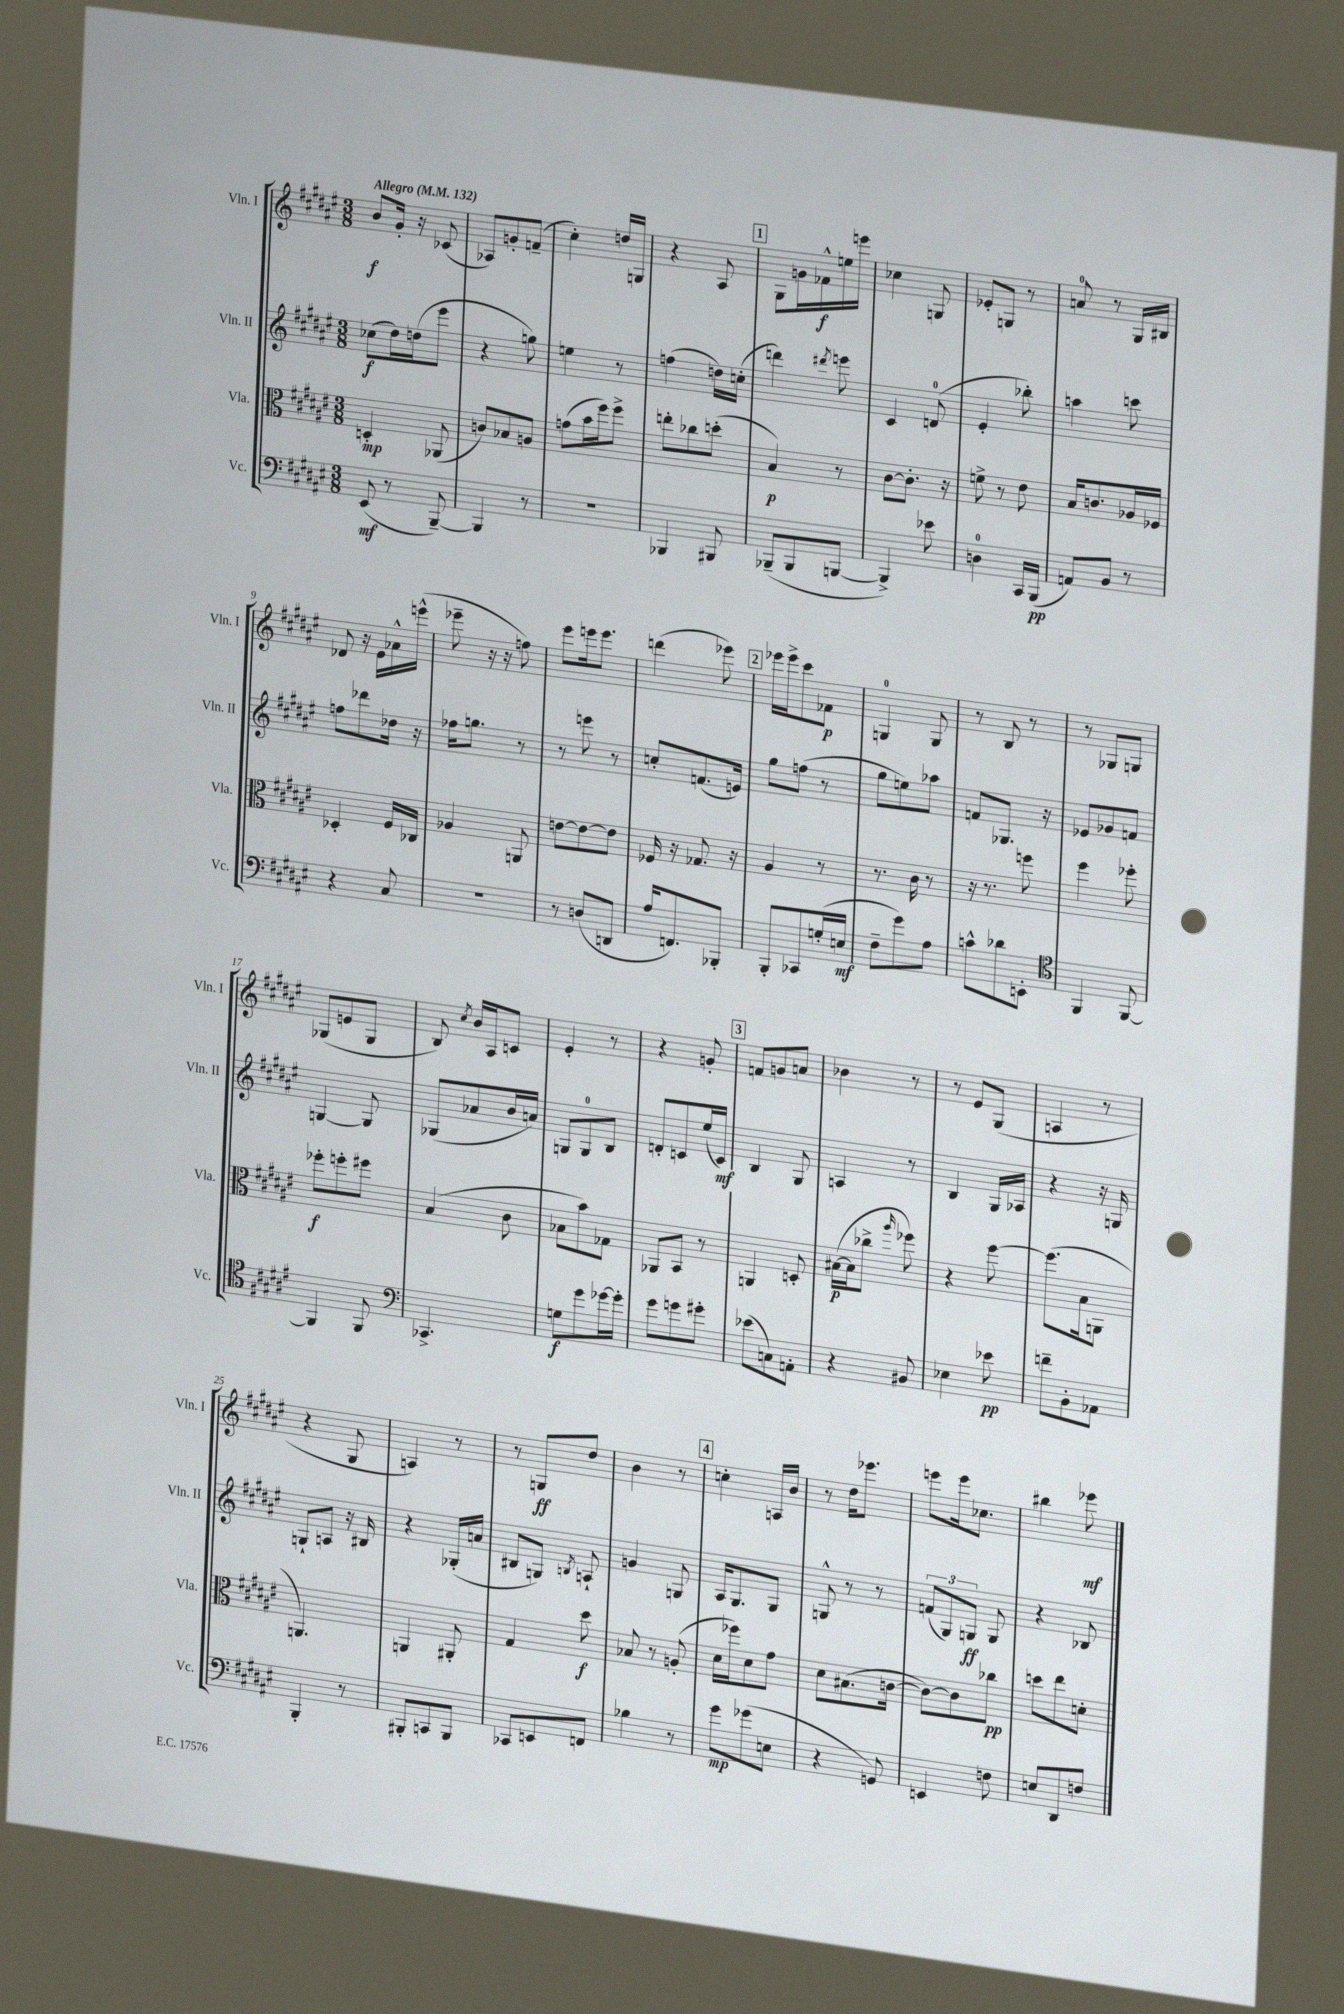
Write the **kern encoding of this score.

**kern	**dynam	**kern	**dynam	**kern	**dynam	**kern	**dynam
*part4	*part4	*part3	*part3	*part2	*part2	*part1	*part1
*staff4	*staff4	*staff3	*staff3	*staff2	*staff2	*staff1	*staff1
*I"Vc.	*	*I"Vla.	*	*I"Vln. II	*	*I"Vln. I	*
*I'Vc.	*	*I'Vla.	*	*I'Vln. II	*	*I'Vln. I	*
*clefF4	*	*clefC3	*	*clefG2	*	*clefG2	*
*k[f#c#g#d#a#e#]	*	*k[f#c#g#d#a#e#]	*	*k[f#c#g#d#a#e#]	*	*k[f#c#g#d#a#e#]	*
*M3/8	*	*M3/8	*	*M3/8	*	*M3/8	*
*MM132	*	*MM132	*	*MM132	*	*MM132	*
=1	=1	=1	=1	=1	=1	=1	=1
!	!	!	!	!	!	!LO:TX:a:B:t=Allegro	!
(8EE#/	mf	4Dn'/	mp	(8cc-X\L	f	8b/L	f
8r	.	.	.	16dd#\L)	.	16g#'/Jk	.
.	.	.	.	(16ddn\J	.	16r	.
[8BBB~/)	.	(8AA-X/	.	8eee#\J	.	(8c-X/	.
=2	=2	=2	=2	=2	=2	=2	=2
4BBB/]	.	8cn/L)	.	4r	.	8A-X/L)	.
.	.	8B-X/	.	.	.	8gn'/	.
8r	.	8An/J	.	8ggn\)	.	(8fn~/J	.
=3	=3	=3	=3	=3	=3	=3	=3
4.r	.	(8gn\L	.	4een\	.	4cc#'\)	.
.	.	16b\L	.	.	.	.	.
.	.	16ff#\J)	.	.	.	.	.
.	.	8ff#^\J	.	8r	.	16ddn/LL	.
.	.	.	.	.	.	16Gn/JJ	.
=4	=4	=4	=4	=4	=4	=4	=4
4BBB-X/	.	8een'\L	.	(4ffn\	.	4r	.
.	.	8cc-X\	.	.	.	.	.
8BBB#X/	.	(8ddn'\J	.	16ddn\LL)	.	8A#/	.
.	.	.	.	(16ccn'\JJ	.	.	.
!!LO:REH:place=s1:t=1
=5	=5	=5	=5	=5	=5	=5	=5
(8BBB-X~/L	.	4B/)	p	4dddn\)	.	8G#\L	.
8BBB-/	.	.	.	.	.	16gn\L	.
.	.	.	.	.	.	16f-X^^\	f
.	.	.	.	8qddd#X/	.	.	.
[8BBBn/J	.	8r	.	8eeen\	.	16een\	.
.	.	.	.	.	.	16eeen\JJ	.
=6	=6	=6	=6	=6	=6	=6	=6
4BBB^/])	.	[8c#\L	.	4c#/	.	4cc-X\	.
.	.	8.c#'\J]	.	.	.	.	.
8e-X\	.	.	.	(8dn/	.	8Gn/	.
.	.	16r	.	.	.	.	.
=7	=7	=7	=7	=7	=7	=7	=7
4Dn\	.	8fn^\	.	4e#'/	.	8e-X'/L	.
.	.	8r	.	.	.	8Gn/J	.
16CC#/LL	.	8e#\	.	8bb-X'\)	.	8r	.
(16BBB/JJ	pp	.	.	.	.	.	.
=8	=8	=8	=8	=8	=8	=8	=8
8AAn/L)	.	16B/KL	.	4aan\	.	8an/	.
.	.	8.cn/	.	.	.	.	.
8BB/J	.	.	.	.	.	8r	.
8r	.	16A-X/L	.	8cccn\	.	16G#/LL	.
.	.	16F-X/JJ	.	.	.	16B#X/JJ	.
!!LO:LB:g=z
=9	=9	=9	=9	=9	=9	=9	=9
4r	.	4D-X'/	.	8ffn\L	.	8d-X/	.
.	.	.	.	8ddd-X\	.	16r	.
.	.	.	.	.	.	16e#\LL	.
8C#/	.	16F#/LL	.	16dd-X\Jk	.	16a-X^^\	.
.	.	16C-X/JJ	.	16r	.	(16eeen^^\JJ	.
=10	=10	=10	=10	=10	=10	=10	=10
4.r	.	4A-X/	.	16ff-X\KL	.	8eee-X~\	.
.	.	.	.	8.ggn\J	.	.	.
.	.	.	.	.	.	16r	.
.	.	.	.	.	.	16r	.
.	.	8AAn/	.	8r	.	8ffn\)	.
=11	=11	=11	=11	=11	=11	=11	=11
8r	.	[8en\L	.	8r	.	8eee#\L	.
(8Dn/L	.	8e\_	.	8eeen\	.	16eeen\k	.
.	.	.	.	.	.	8.eee\J	.
8DDn/J	.	8e\J]	.	8r	.	.	.
=12	=12	=12	=12	=12	=12	=12	=12
16A#/KL	.	16F-X/	.	8ccn'/L	.	(4dddn\	.
8.FFn/)	.	16r	.	.	.	.	.
.	.	8.G-X/	.	(8.fn/	.	.	.
8BBB-X'/J	.	.	.	.	.	8eee-X\)	.
.	.	16r	.	16en/Jk)	.	.	.
!!LO:REH:place=s1:t=2
=13	=13	=13	=13	=13	=13	=13	=13
8BBB'/L	.	4A#/	.	8gg#\L	.	16eee-X\LL	.
.	.	.	.	.	.	16eee-^\J	.
8CC-X/	.	.	.	(8ffn\J	.	8ccc#\	.
(16Gn'/L	.	8r	.	8r	.	8f-X\J	p
16En/JJ	mf	.	.	.	.	.	.
=14	=14	=14	=14	=14	=14	=14	=14
8F#~\L	.	8.r	.	8gg#\L	.	4Gn/	.
8g#\)	.	.	.	8een\)	.	.	.
.	.	16c#\	.	.	.	.	.
8A#\J	.	8r	.	8aa-X\J	.	8G/	.
=15	=15	=15	=15	=15	=15	=15	=15
8cn^^\L	.	16r	.	8fn/L	.	8r	.
.	.	8.r	.	.	.	.	.
8d-X\	.	.	.	8.G-X/J	.	8B/	.
8EEn'\J	.	8ffn\	.	.	.	8r	.
.	.	.	.	16r	.	.	.
=16	=16	=16	=16	=16	=16	=16	=16
*clefC4	*	*	*	*	*	*	*
4FF#/	.	4ff#\	.	8e-X/L	.	8r	.
.	.	.	.	8g-X/	.	8G-X/L	.
[8FF#/	.	8ff-X'\	.	8fn/J	.	8Gn/J	.
!!LO:LB:g=z
=17	=17	=17	=17	=17	=17	=17	=17
4FF#/]	.	8ff-X'\L	f	[4Gn/	.	(8G-X/L	.
.	.	8ffn'\	.	.	.	8en/	.
8FF#/	.	8ff#X\J	.	8G/]	.	8G-/J	.
=18	=18	=18	=18	=18	=18	=18	=18
*clefF4	*	*	*	*	*	*	*
4.CC-X^/	.	(4B/	.	(8G-X/L	.	8B/)	.
.	.	.	.	.	.	8qcc#/	.
.	.	.	.	8a-X/	.	16b/LL	.
.	.	.	.	.	.	16A#/J	.
.	.	8c#\	.	16b/L	.	8cn/J	.
.	.	.	.	16an/JJ)	.	.	.
=19	=19	=19	=19	=19	=19	=19	=19
8Gn\L	f	8B-X\L	.	8Gn/L	.	4e#'/	.
8g#\	.	8b\)	.	8G/	.	.	.
[16g-X\L	.	8G-X\J	.	8B/J	.	8r	.
16g-'\JJ]	.	.	.	.	.	.	.
=20	=20	=20	=20	=20	=20	=20	=20
8g#\L	.	8AA-X/L	.	8dn'/L	.	4r	.
8gn\	.	8BB/J	.	8cn/	.	.	.
8g#X'\J	.	8r	.	(16ee#/L	.	8gn'/	.
.	.	.	.	16c/JJ)	mf	.	.
!!LO:REH:place=s1:t=3
=21	=21	=21	=21	=21	=21	=21	=21
(8e-X\L	.	4AAn/	.	4B/	.	8fn/L	.
8Cn\)	.	.	.	.	.	8gn/	.
8AAn'\J	.	8Dn'/	.	8G#/	.	8an/J	.
=22	=22	=22	=22	=22	=22	=22	=22
4r	.	([16B#X\LL	p	4An/	.	4b-X\	.
.	.	16B#\J]	.	.	.	.	.
.	.	8cc-X^\J	.	.	.	.	.
.	.	16qqaa#/	.	.	.	.	.
8BB#X/	.	8ff-X\)	.	8r	.	8r	.
=23	=23	=23	=23	=23	=23	=23	=23
4E-X\	.	4r	.	4B/	.	8r	.
.	.	.	.	.	.	8e#/L	.
8e-X\	pp	[8ff#\	.	16G#/LL	.	(8G#/J	.
.	.	.	.	16A-X/JJ	.	.	.
=24	=24	=24	=24	=24	=24	=24	=24
8fn~\L	.	(8.ff#\L]	.	4r	.	4An/	.
8BB'\	.	.	.	.	.	.	.
.	.	16B\k	.	.	.	.	.
8AA-X\J	.	8AAn\J	.	16r	.	8r	.
.	.	.	.	16Gn/	.	.	.
!!LO:LB:g=z
=25	=25	=25	=25	=25	=25	=25	=25
4BBB'/	.	4.AAn/)	.	8Gn`/L	.	4r	.
.	.	.	.	8An/J	.	.	.
8r	.	.	.	16r	.	8G#/	.
.	.	.	.	16B#X/	.	.	.
=26	=26	=26	=26	=26	=26	=26	=26
8BBB#X'/L	.	4AAn/	.	4r	.	4An/)	.
8CCn/	.	.	.	.	.	.	.
8BBB#/J	.	8AA#X'/	.	(16G-X'/LL	.	8r	.
.	.	.	.	16an/JJ	.	.	.
=27	=27	=27	=27	=27	=27	=27	=27
8CC-X/L	.	4G#/	.	8B#X/L	.	8r	.
8EEn/	.	.	.	8Gn/J)	.	8Gn/L	ff
.	.	.	.	8qBn/	.	.	.
8FFn/J	.	8dd#\	f	8An`/	.	8dd#/J	.
=28	=28	=28	=28	=28	=28	=28	=28
4B-X\	.	8B-X/	.	4gn/	.	4b\	.
.	.	8r	.	.	.	.	.
8r	.	(8An'/	.	8Gn/	.	8r	.
!!LO:REH:place=s1:t=4
=29	=29	=29	=29	=29	=29	=29	=29
8g#\L	mp	16d#\LL	.	16A#/KL	.	4ccn'\	.
.	.	16ff-X\J)	.	8.G#/	.	.	.
(8g-X\	.	8d#\	.	.	.	.	.
8En\J	.	8g#\J	.	8G#/J	.	16An/LL	.
.	.	.	.	.	.	16b/JJ	.
=30	=30	=30	=30	=30	=30	=30	=30
4r	.	8d#\L	.	8Gn^^/	.	8r	.
.	.	(8.B#X\	.	8r	.	16dd#\KL	.
.	.	.	.	.	.	8.eee-X\J	.
8GGn/)	.	.	.	8r	.	.	.
.	.	[16cn\Jk	.	.	.	.	.
=31	=31	=31	=31	=31	=31	=31	=31
4EEn/	.	8c\L_)	.	(12fn/L	.	8eeen\L	.
.	.	.	.	12G#/)	.	.	.
.	.	8c\]	.	.	.	16eee\k	.
.	.	.	.	12Gn/J	ff	.	.
.	.	.	.	.	.	8.cc-X\J	.
8Fn\	.	8cc-X\J	pp	8G/	.	.	.
=32	=32	=32	=32	=32	=32	=32	=32
8En/L	.	8ddn\L	.	4r	.	4bb#X\	.
8DD#/	.	8ee#\	.	.	.	.	.
8Fn/J	.	8dn'\J	.	8B-X/	.	8eee-X\	mf
==	==	==	==	==	==	==	==
*-	*-	*-	*-	*-	*-	*-	*-
